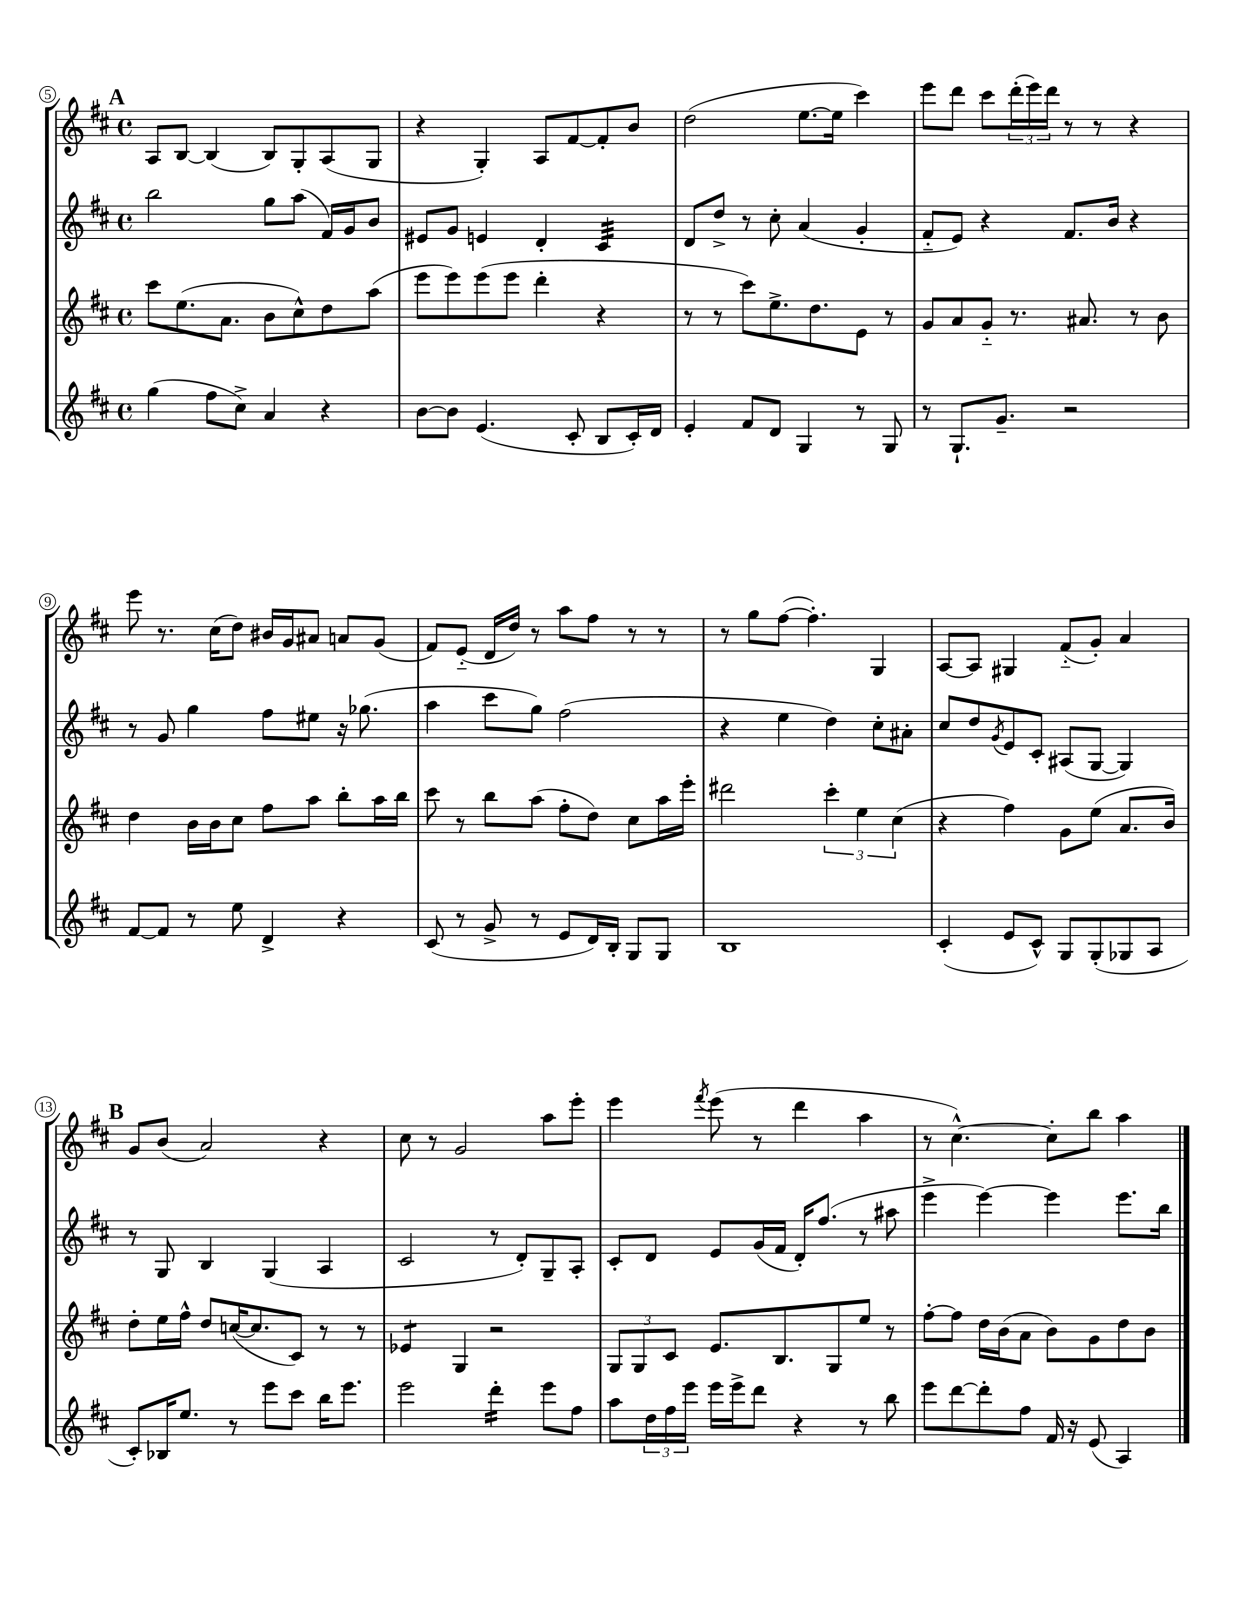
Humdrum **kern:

**kern	**kern	**kern	**kern
*staff4	*staff3	*staff2	*staff1
*clefG2	*clefG2	*clefG2	*clefG2
*k[f#c#]	*k[f#c#]	*k[f#c#]	*k[f#c#]
*M4/4	*M4/4	*M4/4	*M4/4
*met(c)	*met(c)	*met(c)	*met(c)
(4gg\	8ccc#\L	2bb\	8A/L
.	(8.ee\	.	[8B/J
8ff#\L	.	.	(4B/]
.	8.a\J	.	.
8cc#^\J)	.	.	.
4a/	8b\L	8gg\L	8B/L)
.	8cc#^^\)	(8aa\J	8G'/
4r	8dd\	16f#/LL)	(8A/
.	.	16g/J	.
.	(8aa\J	8b/J	8G/J
=	=	=	=
[8b\L	8eee\L	8e#/L	4r
8b\]J	8eee\)	8g/J	.
(4.e/	(8eee\	4e/	4G'/)
.	8eee\J	.	.
.	4ddd'\	4d'/	8A/L
8c#'/	.	.	[8f#/
8B/L	4r	4c#/	8f#'/]
16c#'/L)	.	.	8b/J
16d/JJ	.	.	.
=	=	=	=
4e'/	8r	8d/L	(2dd\
.	8r	8dd^/J	.
8f#/L	8ccc#\L)	8r	.
8d/J	8.ee^\	8cc#'\	.
4G/	.	(4a/	[8.ee\L
.	8.dd\	.	.
.	.	.	16ee\]Jk
8r	8e\J	4g'/	4ccc#\)
8G/	8r	.	.
=	=	=	=
8r	8g/L	8f#'~/L	8eee\L
8.G`/L	8a/	8e/J)	8ddd\J
.	8g'~/J	4r	8ccc#\L
8.g~/J	.	.	.
.	8.r	.	(24ddd'\L
.	.	.	24eee\)
.	.	.	24ddd\JJ
2r	.	8.f#/L	8r
.	8.a#/	.	.
.	.	.	8r
.	.	16b/Jk	.
.	8r	4r	4r
.	8b\	.	.
=	=	=	=
[8f#/L	4dd\	8r	8eee\
8f#/]J	.	8g/	8.r
8r	16b\LL	4gg\	.
.	16b\J	.	(16cc#\LK
8ee\	8cc#\J	.	8dd\J)
4d^/	8ff#\L	8ff#\L	16b#/LL
.	.	.	16g/J
.	8aa\J	8ee#\J	8a#/J
4r	8bb'\L	16r	8a/L
.	.	(8.gg-\	.
.	16aa\L	.	(8g/J
.	16bb\JJ	.	.
=	=	=	=
(8c#/	8ccc#\	4aa\	8f#/L)
8r	8r	.	(8e'~/J
8g^/	8bb\L	8ccc#\L	16d/LL
.	.	.	16dd/JJ)
8r	(8aa\J	8gg\J)	8r
8e/L	8ff#'\L	(2ff#\	8aa\L
16d/L)	8dd\J)	.	8ff#\J
16B'/JJ	.	.	.
8G/L	8cc#\L	.	8r
8G/J	16aa\L	.	8r
.	16eee'\JJ	.	.
=	=	=	=
1B	2ddd#\	4r	8r
.	.	.	8gg\L
.	.	4ee\	([8ff#\J
.	.	.	4.ff#'\])
.	6ccc#'\	4dd\)	.
.	6ee\	.	.
.	.	8cc#'\L	4G/
.	(6cc#\	.	.
.	.	8a#'\J	.
=	=	=	=
(4c#'/	4r	8cc#/L	[8A/L
.	.	8dd/	8A/]J
.	.	8qg/	.
8e/L	4ff#\)	8e/	4G#/
8c#^^/J)	.	8c#'/J	.
8G/L	8g\L	(8A#/L	(8f#'~/L
(8G'/	(8ee\J	[8G/J	8g'/J)
8G-/	8.a/L	4G/])	4a/
8A/J	.	.	.
.	16b/Jk)	.	.
=	=	=	=
8c#'/L)	8dd'\L	8r	8g/L
16B-/K	16ee\L	8G/	(8b/J
8.ee/J	16ff#^^\JJ	.	.
.	8dd/L	4B/	2a/)
8r	([16cc/K	.	.
.	8.cc/]	.	.
8eee\L	.	(4G/	.
8ccc#\J	8c#/J)	.	.
16bb\LK	8r	4A/	4r
8.eee\J	.	.	.
.	8r	.	.
=	=	=	=
2eee\	4e-/	2c#/	8cc#\
.	.	.	8r
.	4G/	.	2g/
4ddd'\	2r	8r	.
.	.	8d'/L)	.
8eee\L	.	8G~/	8aa\L
8ff#\J	.	8A'/J	8eee'\J
=	=	=	=
8aa\L	12G/L	8c#'/L	4eee\
.	12G/	.	.
24dd\L	.	8d/J	.
24ff#\	12c#/J	.	.
24eee\JJ	.	.	.
.	.	.	8qfff#/
16eee\LL	8.e/L	8e/L	(8eee\
16eee^\J	.	.	.
8ddd\J	.	(16g/L	8r
.	8.B/	16f#/JJ	.
4r	.	16d'/LK)	4ddd\
.	.	(8.ff#/J	.
.	8G/	.	.
8r	8ee/J	8r	4aa\
8bb\	8r	8aa#\	.
=	=	=	=
8eee\L	[8ff#'\L	4eee^\	8r
[8ddd\	8ff#\]J	.	[4.cc#^^\)
8ddd'\]	16dd\LL	[4eee\)	.
.	(16b\J	.	.
8ff#\J	8a\J	.	.
16f#/	8b\L)	4eee\]	8cc#'\]L
16r	.	.	.
(8e/	8g\	.	8bb\J
4A/)	8dd\	8.eee\L	4aa\
.	8b\J	.	.
.	.	16bb\Jk	.
==	==	==	==
*-	*-	*-	*-
